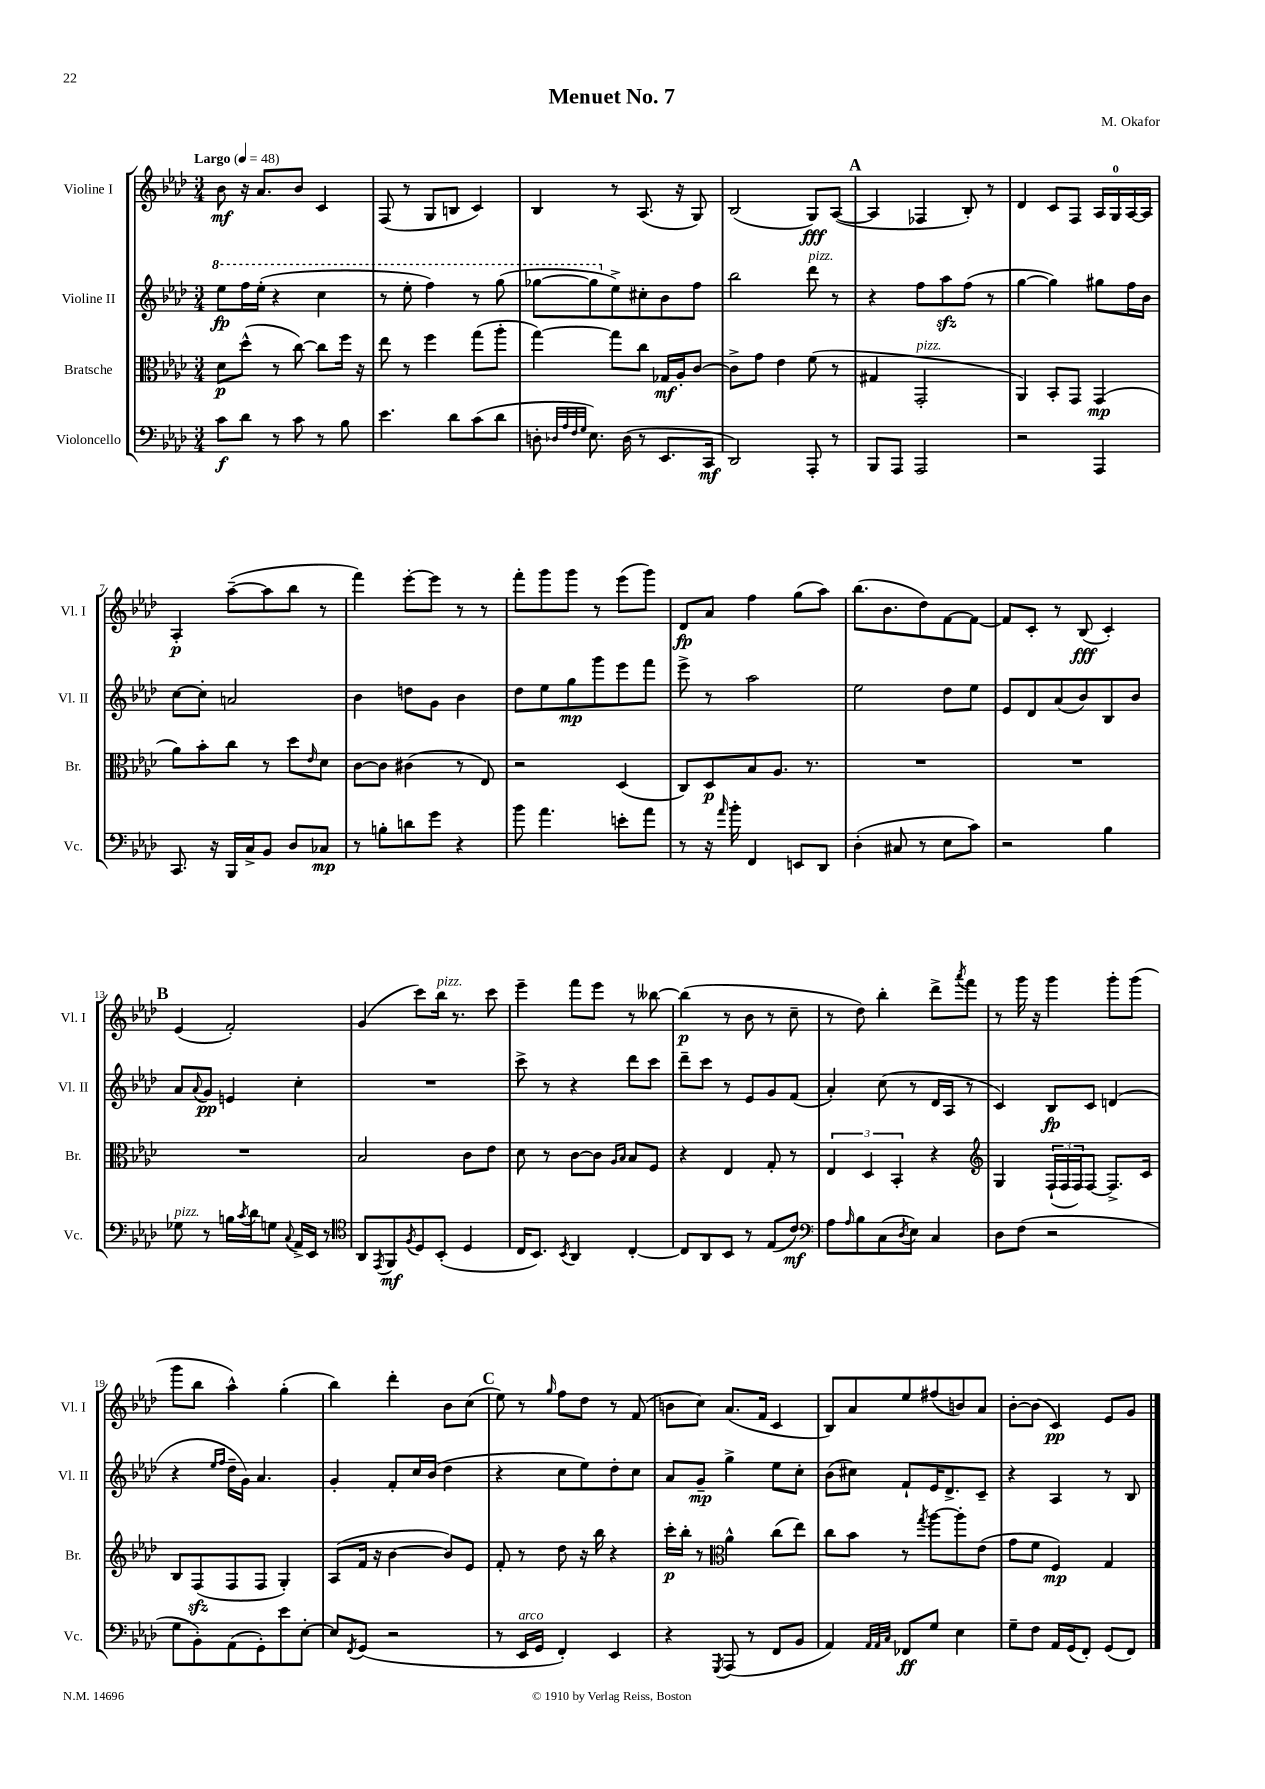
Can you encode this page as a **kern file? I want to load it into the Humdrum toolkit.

**kern	**kern	**kern	**kern
*staff4	*staff3	*staff2	*staff1
*clefF4	*clefC3	*clefG2	*clefG2
*k[b-e-a-d-]	*k[b-e-a-d-]	*k[b-e-a-d-]	*k[b-e-a-d-]
*M3/4	*M3/4	*M3/4	*M3/4
*MM48	*MM48	*MM48	*MM48
8c	8d-	8eee-	8b-
8d-	(8dd-^^	16fff	16r
.	.	(16eee-'	8.a-
8r	8r	4r	.
8c	[8cc)	.	8b-
8r	8cc]	4ccc	4c
8B-	16ff	.	.
.	16r	.	.
=	=	=	=
4.e-	8ee-	8r	(8F
.	8r	8eee-'	8r
.	4ff	4fff)	8G
8d-	.	.	8B
(8c	(8gg	8r	4c)
8d-	8aa-'	(8ggg	.
=	=	=	=
8D'	[4gg)	[8ggg-	4B-
32qqD-	.	.	.
32qqA-	.	.	.
32qqF	.	.	.
32qqG	.	.	.
8.E-)	.	8ggg-]	.
.	8gg]	8ee-^)	8r
(16D-	.	.	.
8r	8cc	8cc#'	(8.A-
8.EE-	16G-	8b-	.
.	16A-'	.	16r
.	[8c	8ff	8G)
16CC	.	.	.
=	=	=	=
2DD-)	8c^]	2bb-	(2B-
.	8g	.	.
.	4e-	.	.
8AAA-'	(8f	8ddd-	8G)
8r	8r	8r	([8A-
=	=	=	=
8BBB-	4G#	4r	4A-]
8AAA-	.	.	.
2AAA-	2GG'	8ff	4F-
.	.	8aa-	.
.	.	(8ff	8B-')
.	.	8r	8r
=	=	=	=
2r	4AA-)	[4gg	4d-
.	8BB-'	4gg])	8c
.	8GG	.	8F
4AAA-	(4GG	8gg#	16A-
.	.	.	16G
.	.	16ff	[16A-
.	.	16b-	16A-]
=	=	=	=
8.CC	8a-)	[8cc	4A-'
.	8b-'	8cc']	.
16r	.	.	.
16BBB-	8cc	2a	([8aa-~
16C^	.	.	.
8BB-	8r	.	8aa-]
8D-	8dd-	.	8bb-
.	16qqe-	.	.
8C-	8d-	.	8r
=	=	=	=
8r	[8c	4b-	4fff)
8B'	8c]	.	.
8d	(4c#	8dd	[8eee-'
8g	.	8g	8eee-]
4r	8r	4b-	8r
.	8E-)	.	8r
=	=	=	=
8b-	2r	8dd-	8fff'
4.a-	.	8ee-	8ggg
.	.	8gg	8ggg
.	.	8ggg	8r
8e'	(4D-	8eee-	(8eee-
8a-	.	8fff	8ggg)
=	=	=	=
8r	8C)	8eee-^	8d-
16r	8D-	8r	8a-
16qqa-	.	.	.
16b-'	.	.	.
4FF	8B-	2aa-	4ff
.	8.A-	.	.
8EE	.	.	(8gg
.	8.r	.	.
8DD-	.	.	8aa-)
=	=	=	=
(4D-'	2.r	2ee-	(8.bb-
.	.	.	8.b-
8C#	.	.	.
8r	.	.	8dd-)
8E-	.	8dd-	[8f
8c)	.	8ee-	8f_
=	=	=	=
2r	2.r	8e-	8f]
.	.	8d-	8c'
.	.	(8a-	8r
.	.	8b-)	(8B-
4B-	.	8B-	4c')
.	.	8b-	.
=	=	=	=
8G-	2.r	8a-	(4e-
.	.	8qqa-	.
8r	.	8g	.
16B	.	4e	2f')
8qc	.	.	.
16d-	.	.	.
8G	.	.	.
8qqC	.	.	.
16AA-^	.	4cc'	.
16EE-	.	.	.
8r	.	.	.
=	=	=	=
*clefC4	*	*	*
8AA-	2B-	2.r	(4g
8qEE-	.	.	.
8FF	.	.	.
8qF	.	.	.
8D-	.	.	8ccc)
(8BB-'	.	.	16bb-
.	.	.	8.r
4D-	8c	.	.
.	8e-	.	8ccc
=	=	=	=
16C	8d-	8ccc^	4eee-~
8.BB-)	.	.	.
.	8r	8r	.
8qBB-	.	.	.
4AA-	[8c	4r	8fff
.	8c]	.	8eee-
.	16qqA-	.	.
.	16qqB-	.	.
[4C'	8B-	8ddd-	8r
.	8F	8ccc	[8bb--
=	=	=	=
8C]	4r	8ddd-~	(4bb--]
8AA-	.	8ccc	.
8BB-	4E-	8r	8r
8r	.	8e-	8b-
(8E-	8G'	8g	8r
8c)	8r	(8f	8cc~
=	=	=	=
*clefF4	*	*	*
8A-	6E-	4a-')	8r
16qqA-	.	.	.
8B-	.	.	8dd-)
.	6D-	.	.
(8C	.	(8cc	4bb-'
.	6BB-'	.	.
8qD-	.	.	.
8E-)	.	8r	.
4C	4r	16d-	8ddd-^
.	.	16A-	.
.	.	.	8qaaa-
.	.	8r	8fff
=	=	=	=
*	*clefG2	*	*
8D-	4G	4c)	8r
(8F	.	.	16ggg
.	.	.	16r
2r	(24F`	8B-	4ggg
.	24F	.	.
.	24F)	.	.
.	[8F	8c	.
.	8.F^]	(4d	8ggg'
.	.	.	(8ggg
.	16c	.	.
=	=	=	=
8G	8B-	4r	8ggg
8BB-')	(8F	.	8bb-
.	.	16qqee-	.
.	.	16qqff	.
(8AA-	8F	16dd-~	4aa-^^)
.	.	16g)	.
8GG')	8F	4.a-	.
8e-	4G')	.	(4gg'
[8E-'	.	.	.
=	=	=	=
8E-]	(8A-	4g'	4bb-)
8qFF	.	.	.
(8GG	16f	.	.
.	16r	.	.
2r	[4b-	8f'	4ddd-'
.	.	16cc	.
.	.	(16b-	.
.	8b-])	4dd-	8b-
.	8e-	.	(8cc
=	=	=	=
8r	8f'	4r	8ee-)
16EE-	8r	.	8r
16GG	.	.	.
.	.	.	16qqgg
4FF')	8dd-	8cc	8ff
.	16r	8ee-)	8dd-
.	16bb-	.	.
4EE-	4r	8dd-'	8r
.	.	8cc	(8f
=	=	=	=
4r	16ccc'	8a-	8b
.	16bb-'	.	.
.	8r	8g~	8cc)
*	*clefC3	*	*
8qGGG	.	.	.
(8AAA-	4a-^^	4gg^	(8.a-
8r	.	.	.
.	.	.	16f
8FF	(8cc	8ee-	4c
8BB-	8ee-)	8cc'	.
=	=	=	=
4AA-)	8cc	(8b-	8B-)
.	8b-	8cc#)	8a-
32qqAA-	.	.	.
32qqAA-	.	.	.
32qqC	.	.	.
8FF-	8r	8f`	8ee-
.	8qgg	.	.
8G	[8aa-	16e-	(8ff#
.	.	8.d-^	.
4E-	8aa-']	.	8b)
.	(8e-	8c~	8a-
=	=	=	=
8G~	8g	4r	[8b-'
8F	8f	.	(8b-]
16AA-	4F)	4A-	4c)
(16GG	.	.	.
8FF')	.	.	.
(8GG	4G	8r	8e-
8FF)	.	8B-	8g
==	==	==	==
*-	*-	*-	*-
